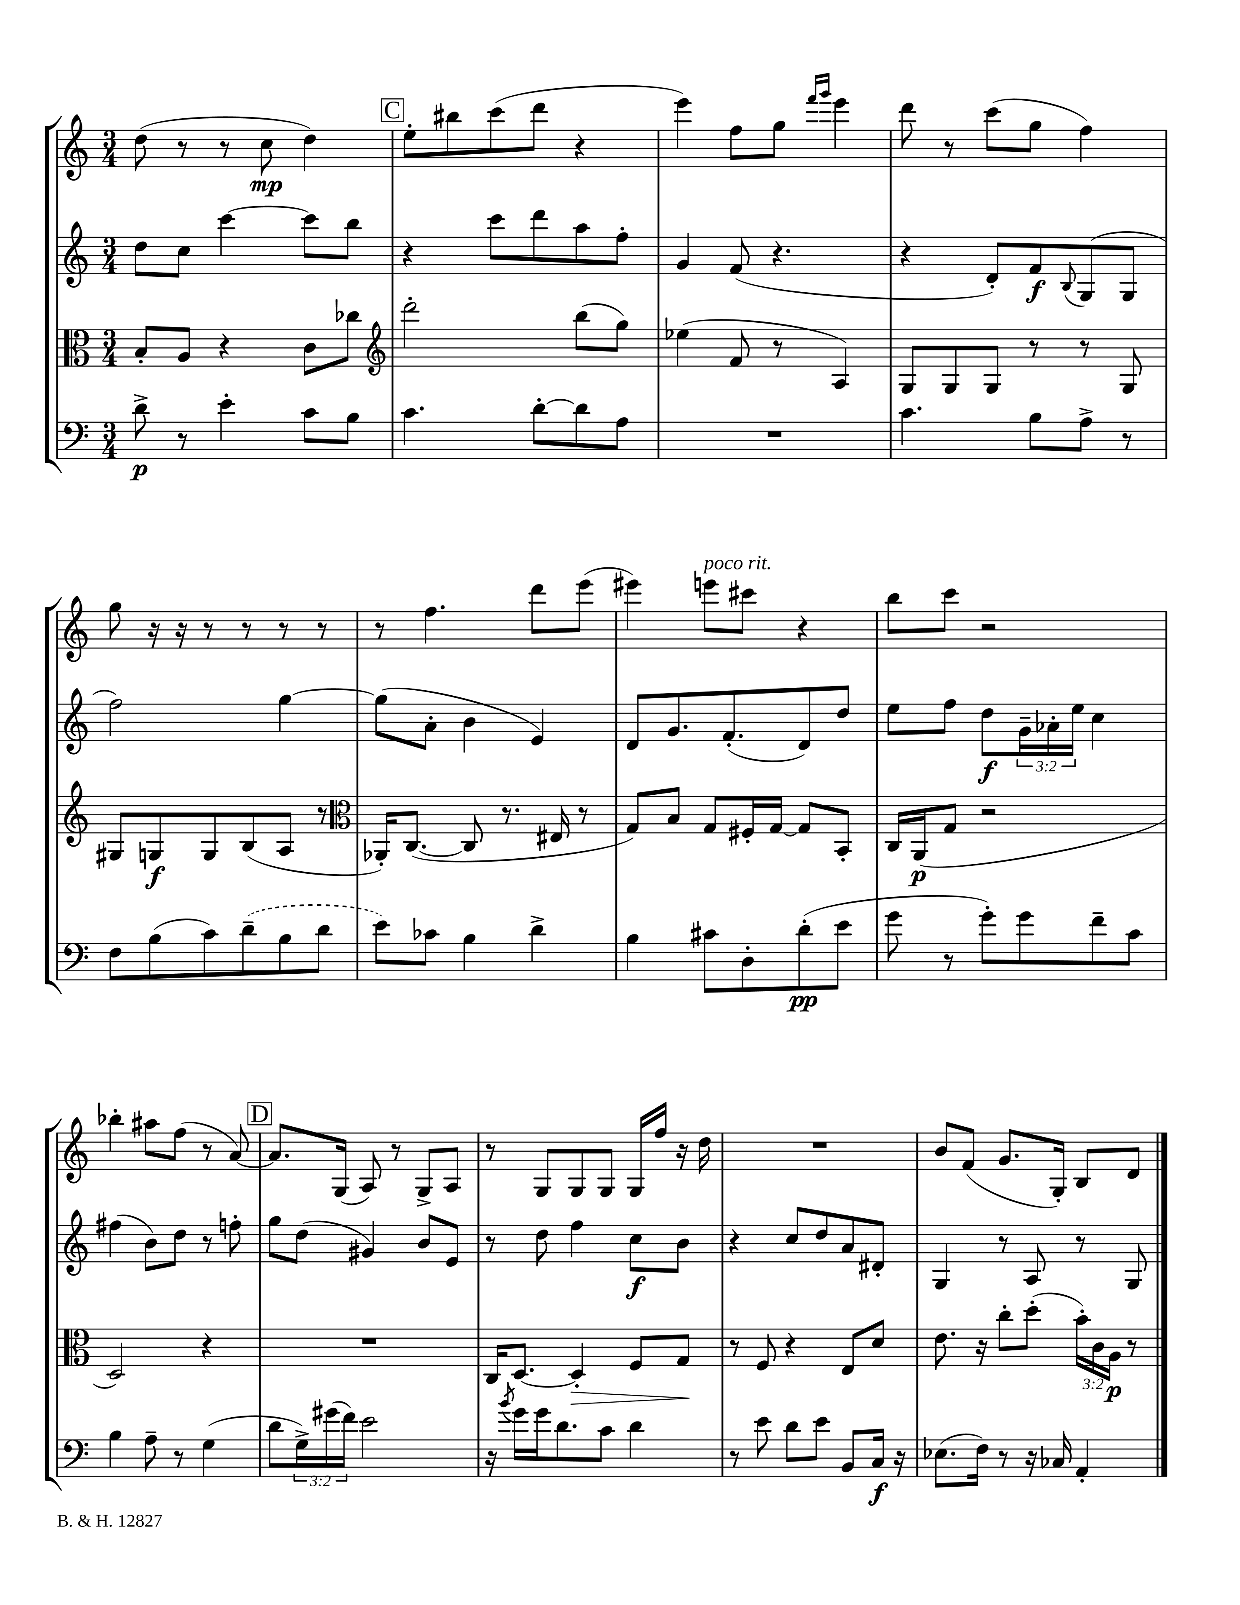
<<
\new StaffGroup <<
\new Staff = "s0" {
    \clef treble \key c \major \numericTimeSignature \time 3/4
    d''8( r8 r8 c''8\mp d''4) |
    \mark \markup { \box "C" } e''8-. bis''8 c'''8( d'''8 r4 |
    e'''4) f''8 g''8 \grace { f'''16 g'''16 } e'''4 |
    d'''8 r8 c'''8( g''8 f''4) |
    g''8 r16 r16 r8 r8 r8 r8 |
    r8 f''4. d'''8 e'''8( |
    eis'''4) e'''8^\markup { \italic "poco rit." } cis'''8 r4 |
    b''8 c'''8 r2 |
    bes''4-. ais''8 f''8( r8 a'8~) |
    \mark \markup { \box "D" } a'8. g16( a8) r8 g8-> a8 |
    r8 g8 g8 g8 g16 f''16 r16 d''16 |
    R2. |
    b'8 f'8( g'8. g16-.) b8 d'8 \bar "|." |
}
\new Staff = "s1" {
    \clef treble \key c \major \numericTimeSignature \time 3/4 \override Staff.TupletNumber.text = #tuplet-number::calc-fraction-text
    d''8 c''8 c'''4~ c'''8 b''8 |
    \mark \markup { \box "C" } r4 c'''8 d'''8 a''8 f''8-. |
    g'4 f'8( r4. |
    r4 d'8-.) f'8\f \appoggiatura { b8 } g8( g8 |
    f''2) g''4~ |
    g''8( a'8-. b'4 e'4) |
    d'8 g'8. f'8.-.( d'8) d''8 |
    e''8 f''8 d''8\f \tuplet 3/2 { g'16-- aes'16-. e''16 } c''4 |
    fis''4( b'8) d''8 r8 f''8-. |
    \mark \markup { \box "D" } g''8 d''8( gis'4) b'8 e'8 |
    r8 d''8 f''4 c''8\f b'8 |
    r4 c''8 d''8 a'8 dis'8-. |
    g4 r8 a8 r8 g8 \bar "|." |
}
\new Staff = "s2" {
    \clef alto \key c \major \numericTimeSignature \time 3/4 \override Staff.TupletNumber.text = #tuplet-number::calc-fraction-text
    b8-. a8 r4 c'8 ces''8 |
    \mark \markup { \box "C" } \clef treble d'''2-. b''8( g''8) |
    ees''4( f'8 r8 a4) |
    g8 g8 g8 r8 r8 g8 |
    gis8 g8\f g8 b8( a8 r8 |
    \clef alto aes,16-.) c8.~( c8 r8. eis16 r8 |
    g8) b8 g8 fis16-. g16~ g8 b,8-. |
    c16 a,16\p( g8 r2 |
    d2) r4 |
    \mark \markup { \box "D" } R2. |
    c16 d8.~ d4-.\> f8 g8\! |
    r8 f8 r4 e8 d'8 |
    e'8. r16 c''8-. d''8-.( \tuplet 3/2 { b'16-.) c'16 a16\p } r8 \bar "|." |
}
\new Staff = "s3" {
    \clef bass \key c \major \numericTimeSignature \time 3/4 \override Staff.TupletNumber.text = #tuplet-number::calc-fraction-text
    d'8->\p r8 e'4-. c'8 b8 |
    \mark \markup { \box "C" } c'4. d'8~-. d'8 a8 |
    R2. |
    c'4. b8 a8-> r8 |
    f8 b8( c'8) \once \slurDashed d'8--( b8 d'8 |
    e'8) ces'8 b4 d'4-> |
    b4 cis'8 d8-. d'8-.\pp( e'8 |
    g'8 r8 g'8-.) g'8 f'8-- c'8 |
    b4 a8-- r8 g4( |
    \mark \markup { \box "D" } d'8 \tuplet 3/2 { g16->) gis'16( f'16) } e'2 |
    r16 \acciaccatura { b'8 } g'16 g'16 d'8. c'8 d'4 |
    r8 e'8 d'8 e'8 b,8 c16\f r16 |
    ees8.( f16) r8 r16 ces16 a,4-. \bar "|." |
}
>>
>>
\layout { \context { \Score \remove "Bar_number_engraver" } }
